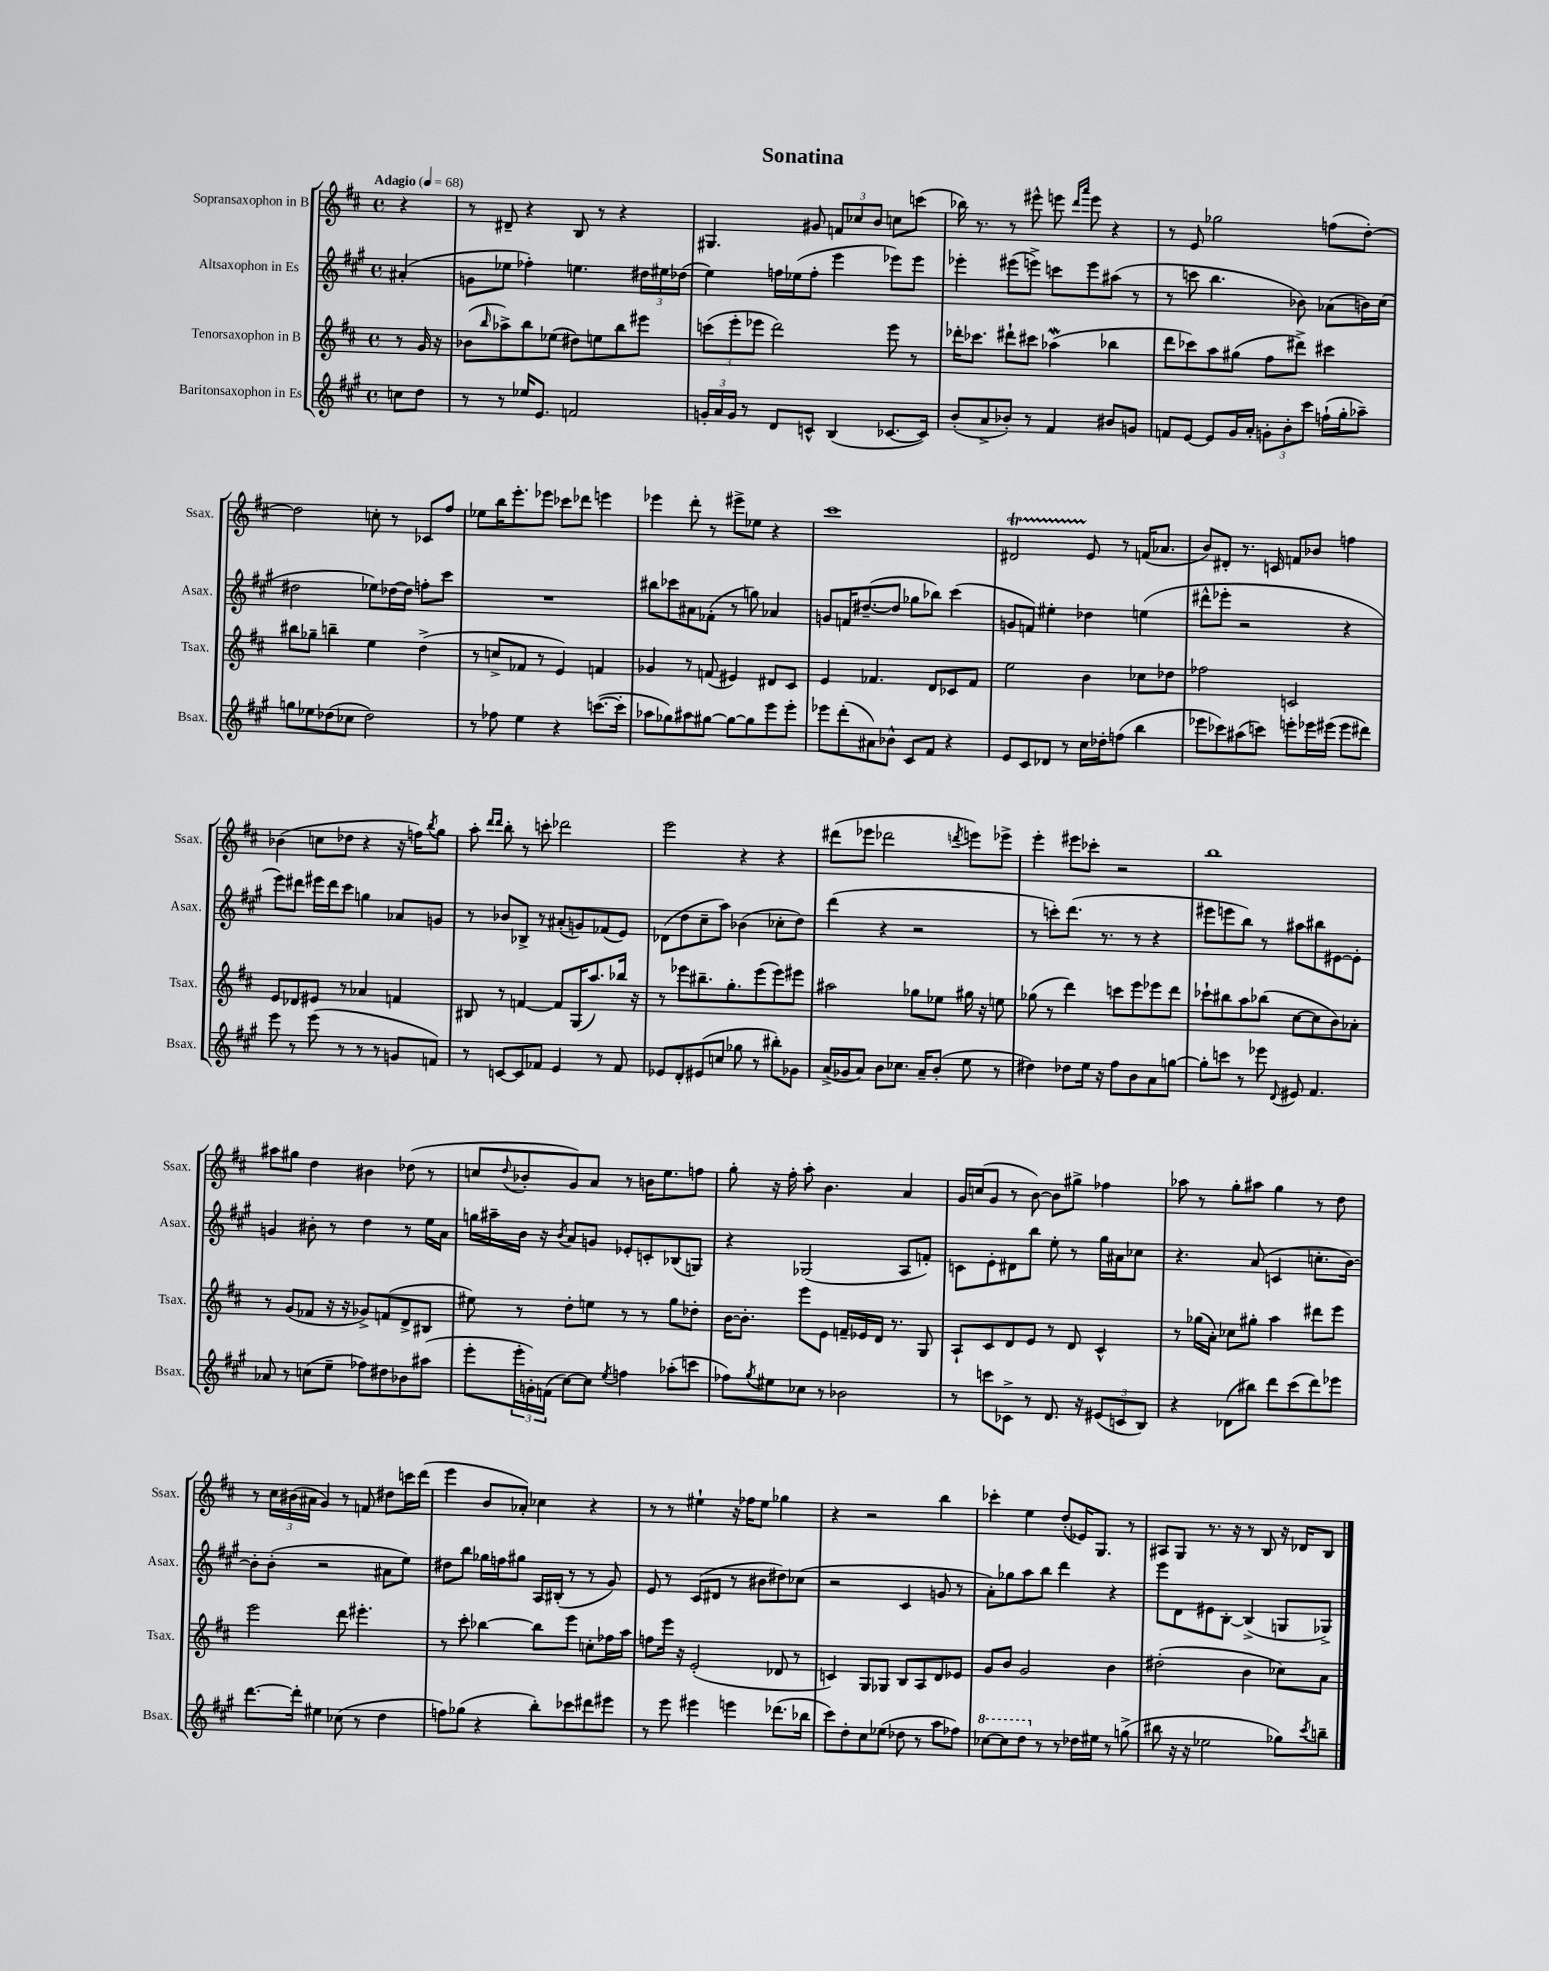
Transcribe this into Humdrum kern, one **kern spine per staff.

**kern	**kern	**kern	**kern
*staff4	*staff3	*staff2	*staff1
*clefG2	*clefG2	*clefG2	*clefG2
*k[f#c#g#]	*k[f#c#]	*k[f#c#g#]	*k[f#c#]
*M4/4	*M4/4	*M4/4	*M4/4
*met(c)	*met(c)	*met(c)	*met(c)
*MM68	*MM68	*MM68	*MM68
8cc	8r	(4a#'	4r
8dd	16g	.	.
.	16r	.	.
=	=	=	=
8r	(8b-	8g	8r
.	16qqbb	.	.
8r	8aa-^)	8ee-	8d#~
16ee-	8bb	4ff-')	4r
8.e	.	.	.
.	(8ee-	.	.
2f	8dd#)	4.ee	8B
.	8ee	.	8r
.	8bb	.	4r
.	8eee#	24dd#	.
.	.	24ee#	.
.	.	(24dd-	.
=	=	=	=
24g'	(12ccc	4ee)	4.G#
24a	.	.	.
24g	12eee'	.	.
8r	.	.	.
.	12eee-	.	.
8d	2ddd)	16ff	.
.	.	(16ee-	.
8c^^	.	8ff'	8g#
(4B	.	4eee	12f
.	.	.	12cc-
.	.	.	12b
[8.c-	8eee-	8eee-)	8cc
.	8r	8eee-	(8ccc
16c-])	.	.	.
=	=	=	=
(8b'	16ddd-'	4eee-'	16bb-)
.	8.ccc-	.	8.r
8a^	.	.	.
8b-')	8ddd#`	(8eee#	8r
8r	8ccc#	8eee^)	8eee#^^
4f#	(4aa-	8ccc	8eee
.	.	.	16qqddd
.	.	.	16qqaaa
.	.	8eee	8eee
8b#	4bb-	(8aa#	4r
8g	.	8r	.
=	=	=	=
8f	8ddd	8r	8r
[8e	8ccc-)	8ccc	8e
8e]	8aa	4.bb	2gg-
16g#	(8gg#	.	.
16a'	.	.	.
12g'	8ff#	.	.
12b'	.	.	.
.	8ddd#^)	8b-)	.
12ccc#	.	.	.
(16ff`	4ccc#	(8a-	(8ff
16gg#'	.	.	.
8aa-~)	.	16b)	[8dd')
.	.	(16cc#	.
=	=	=	=
8gg	8bb#	2dd#	2dd]
8ee-	8gg-~	.	.
(8dd-	4bb~	.	.
8cc-	.	.	.
2dd-)	4ee	8ee-)	8cc'
.	.	[16dd-	8r
.	.	16dd-]	.
.	(4dd^	8ff'	8c-
.	.	8ccc#	8ff#
=	=	=	=
8r	8r	1r	8ee-
8ff-	8cc^	.	16bb
.	.	.	8.eee'
4ee	8f-	.	.
.	8r	.	8eee-
4r	4e)	.	8ccc-
.	.	.	8ddd-
([8.ccc	4f	.	4eee
16ccc']	.	.	.
=	=	=	=
8aa-	4g-	8bb#	4eee-
8gg-)	.	8ccc-	.
8aa#	8r	8a#	8ddd'
[8gg#	(8f	(8f-'	8r
8gg#_	4e#)	8r	8eee#^
8gg#]	.	8gg)	8ee-
8eee	8d#	4a-	4r
8eee'	8c#	.	.
=	=	=	=
8eee-	4e	8g	1ccc#
(8ddd'	.	16f	.
.	.	([8.dd#~	.
8a#)	4.f-	.	.
8b-^^	.	8dd#]	.
8c#	.	8gg-	.
8f#	8d	8bb-)	.
4r	8c-	(4ccc#	.
.	8f-	.	.
=	=	=	=
8e	2ee	8g	2d#
8c#	.	8f)	.
8d-	.	4ee#'	.
8r	.	.	.
16cc#	4b	4dd-	8e
16dd-'	.	.	.
(8ff	.	.	8r
4bb	8cc-	(4ee	(16f
.	.	.	8.a-
.	8dd-	.	.
=	=	=	=
8eee-	2ff-	8ddd#^^	8b)
8ccc-)	.	8eee-'	8d#'
(8aa#	.	2r	8.r
8ccc)	.	.	.
.	.	.	16c
8eee'	2c	.	8f
16eee-	.	.	8b-
(16eee#	.	.	.
8eee#	.	4r	4ff
8ddd#)	.	.	.
=	=	=	=
8eee	8e	8eee)	(4b-
8r	8d-	8ddd#	.
(8eee	8e#	16eee#	8cc
.	.	16ddd#	.
8r	8r	8ccc#	8dd-
8r	4a-	4gg	4r
8r	.	.	.
8g	4f	8a-	16r
.	.	.	16ff)
.	.	.	8qbb
8f)	.	8g	8gg
=	=	=	=
8r	8B#	8r	8aa'
.	.	.	16qqddd
.	.	.	16qqddd
[8c	8r	8b-	8bb'
8c]	[4f	8B-^	8r
8f-	.	8r	8ccc'
4e	8f]	(8a#'	2ddd-
.	(16G	8g)	.
.	8.aa)	.	.
8r	.	(8f-	.
8f-	16bb-	8e)	.
.	16r	.	.
=	=	=	=
8e-	8r	(8d-	2eee
8d'	8eee-	8dd	.
(8e#	8.bb#~	8cc#~	.
8cc	.	8aa)	.
.	8.gg'	.	.
8gg-	.	(4b-	4r
8r	(8eee-	.	.
8bb#')	8eee-)	8cc-'	4r
8g-	8eee#	8dd)	.
=	=	=	=
(16a^	2aa#	(4ddd	(8ddd#
16g-	.	.	.
8a)	.	.	8eee-
8b	.	4r	2ddd-
8.cc-	.	.	.
.	8gg-	2r	.
16a~	.	.	.
(8b'	8ee-	.	.
.	.	.	8qddd
8ee	16gg#	.	8eee)
.	16r	.	.
8r	8ee	.	8eee-^
=	=	=	=
4dd#)	(8gg-	8r	4eee'
.	8r	8ccc')	.
8dd-	4ddd)	(8.ddd	8eee#
16ee	.	.	8ccc-'
16r	.	8.r	.
8ff#	8ccc	.	2r
8b	8eee	8r	.
8a	8eee-	4r	.
[8gg	8ddd	.	.
=	=	=	=
8gg']	8ccc-`	8eee#	1bb
8ccc	8bb#	8eee	.
8r	8aa	8bb)	.
8eee-	(8bb-	8r	.
8qqd	.	.	.
8e#	[8cc#	8aa#	.
4.f#	8cc#]	8bb#	.
.	8b)	[8e#	.
.	8a-'	8e#']	.
=	=	=	=
8a-	8r	4g	8aa#
8r	(8g	.	8gg#
(8cc	8f-	8b#'	4dd
8ee~	16r	8r	.
.	16r	.	.
8ff-)	8g-^)	4dd	4b#
8dd#	(8f	.	.
8b-	8d^	8r	(8dd-
(8aa#	8B#	16ee	8r
.	.	16a	.
=	=	=	=
8eee'	8ee#)	16gg	8cc
.	.	16aa#~	.
.	.	.	8qqdd
24eee'	8r	16b	8b-'
24g')	.	.	.
.	.	16r	.
(24f	.	.	.
.	.	8qb	.
[8cc#)	8dd'	8a	8g)
8cc#]	8ee	8g	8a
8qee	.	.	.
4ff	8r	8e-'	8r
.	8r	8c'	16b
.	.	.	8.ee
(8aa-'	8gg	(8B-	.
8ccc	8dd-'	8G)	8ff
=	=	=	=
8ff-)	[16b	4r	8gg'
.	8.b']	.	.
8qgg#	.	.	.
8ee#	.	.	16r
.	.	.	16ff#'
8cc-	8eee	(2G-	8aa'
8r	8e	.	4.b
2b-	16f~	.	.
.	16e-	.	.
.	16d	.	.
.	8.r	.	.
.	.	8A	4a
.	8G	8f')	.
=	=	=	=
8r	8A`	8c	16g
.	.	.	(16cc
8ccc	8c#	8e'	8g
8c-^	8d	8d#	8r
8r	8e	8bb	[8b)
8.d	8r	8ee'	8b]
.	8d	8r	8gg#^
16r	.	.	.
(12e#	4c#^^	16gg#	4ff-
.	.	16a#	.
12c	.	.	.
.	.	8cc-	.
12B)	.	.	.
=	=	=	=
4r	8r	4.r	8aa-
.	(16gg-	.	8r
.	16a')	.	.
(8d-	8cc-	.	8gg'
8bb#)	8gg#'	(8a	8aa#
8ddd	4aa	4c	4gg
(8ccc#	.	.	.
8ddd)	8ddd#	8.cc'	8r
8eee-	8eee	.	8dd
.	.	[16b)	.
=	=	=	=
[8.ddd	2eee	8b']	8r
.	.	(8b'	24cc#
.	.	.	(24b#
16ddd']	.	.	.
.	.	.	24a#
4ee#	.	2r	4g)
(8cc-	8ddd	.	8r
8r	4.eee#'	.	8f
4dd	.	8a#	8dd#
.	.	8ee)	16ccc
.	.	.	(16ddd
=	=	=	=
8ff)	8r	8dd#	4eee
(8gg-	8ccc#'	8bb	.
4r	[4bb-	16gg-	8b
.	.	16ff	.
.	.	8gg#	8a-')
8bb')	8bb-]	16A	4cc-
.	.	(16B#'	.
8ccc-	8eee	8r	.
8ddd#	8cc'	8r	4r
8eee#	16ff-	8g#)	.
.	16aa	.	.
=	=	=	=
8r	8ff	8e	8r
8eee	16eee	8r	8r
.	16r	.	.
4eee#	(2e'	(8c#	4ee#`
.	.	8d#	.
4eee	.	8r	16r
.	.	.	16ff-
.	.	8b#	8ee#
(8.ddd-	8d-	8dd#)	4gg-
.	8r	(8cc-	.
16bb-	.	.	.
=	=	=	=
8ccc#)	4c)	2r	4r
8dd'	.	.	.
8cc#	8G	.	2r
(8ee-	8G-	.	.
8dd-	8B	4c#	.
8r	8A	.	.
8aa	8d	8g	4bb
8ff-)	8e-	8r	.
=	=	=	=
[8ccc-	8g	8a')	4ccc-'
8ccc-]	8b	8gg-	.
8ddd	2g	8aa	4ee
8r	.	8bb	.
8r	.	4ddd	(8dd'
16dd-	.	.	16e-)
16ee#	.	.	8.G
8r	4b	4r	.
(8gg^	.	.	8r
=	=	=	=
8bb#	(2dd#'	8eee	8A#
16r	.	8d	8G
16r	.	.	.
2ee-	.	8e#	8.r
.	.	[8B'	.
.	.	.	16r
.	4b	(4B^]	8r
.	.	.	8B
8gg-)	8cc-)	8G	16r
.	.	.	16d-
8qccc#	.	.	.
8bb~	8a	8G-^)	8B
==	==	==	==
*-	*-	*-	*-
